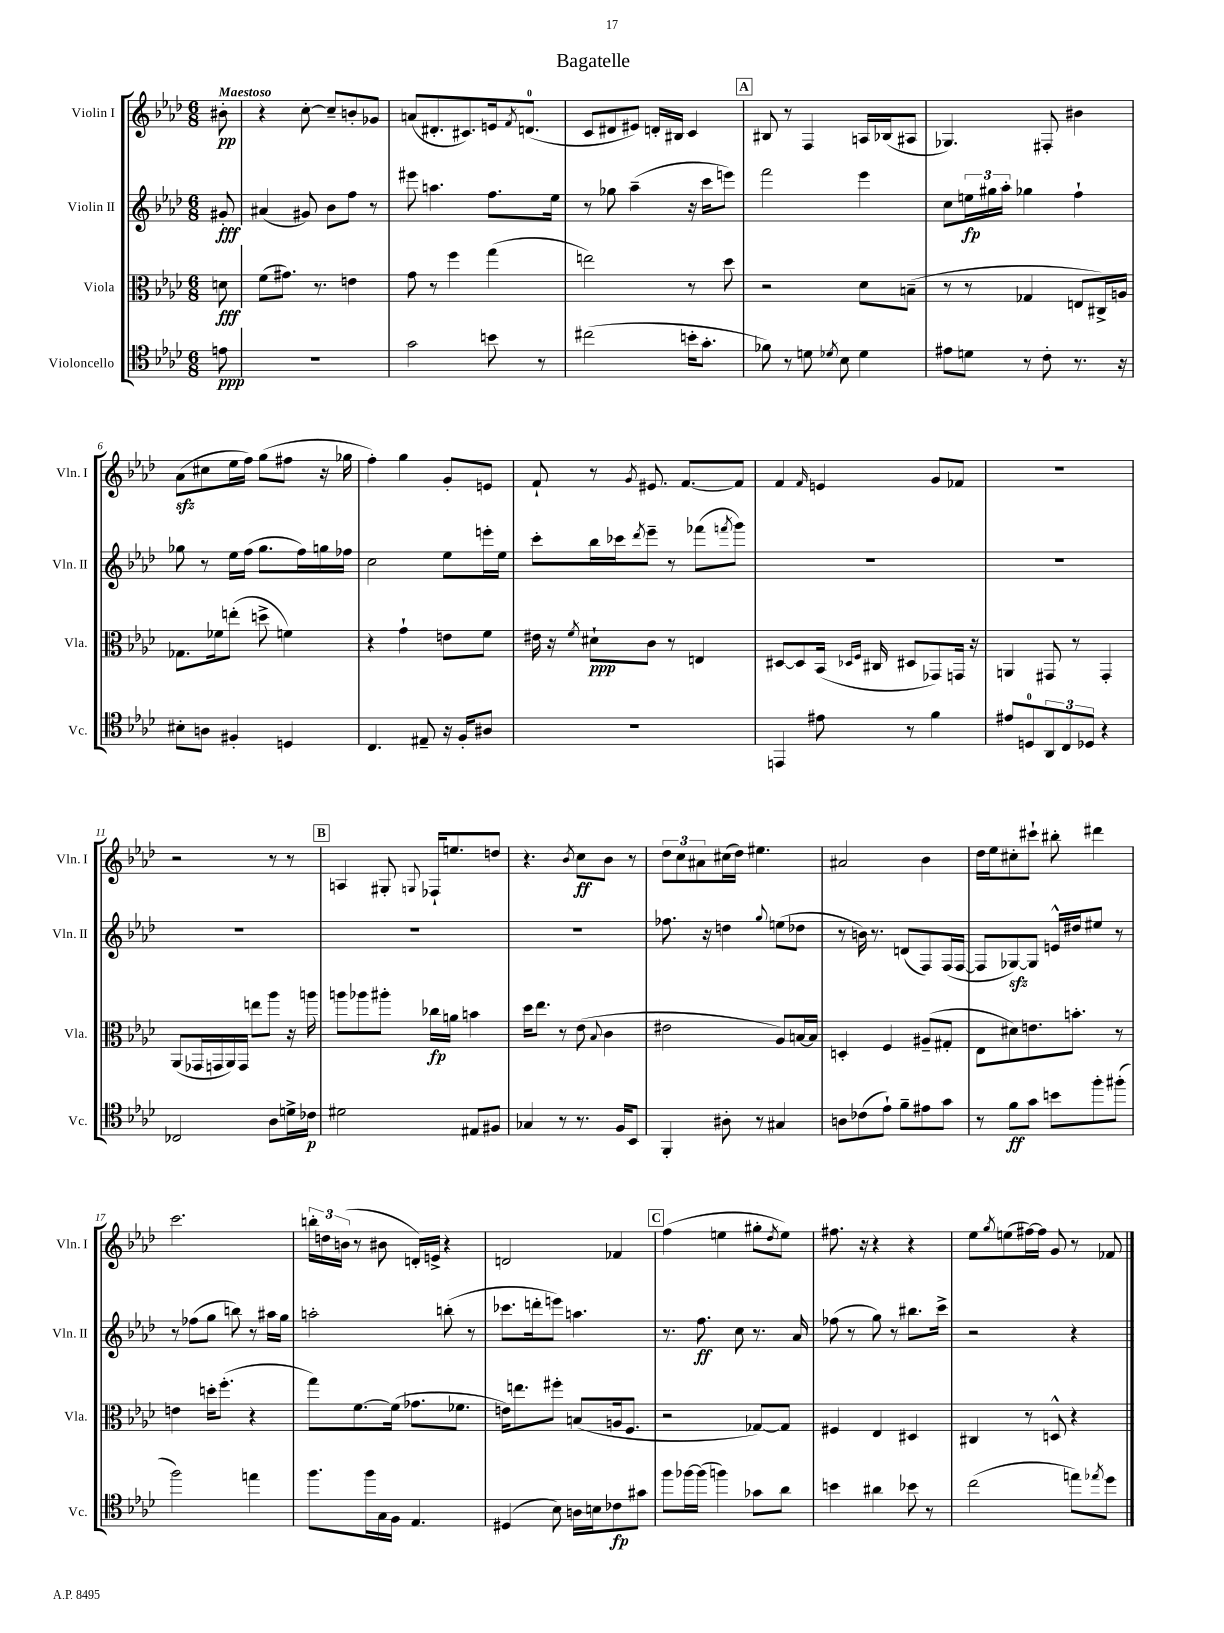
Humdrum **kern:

**kern	**dynam	**kern	**dynam	**kern	**dynam	**kern	**dynam
*part4	*part4	*part3	*part3	*part2	*part2	*part1	*part1
*staff4	*staff4	*staff3	*staff3	*staff2	*staff2	*staff1	*staff1
*I"Violoncello	*	*I"Viola	*	*I"Violin II	*	*I"Violin I	*
*I'Vc.	*	*I'Vla.	*	*I'Vln. II	*	*I'Vln. I	*
*clefC4	*	*clefC3	*	*clefG2	*	*clefG2	*
*k[b-e-a-d-]	*	*k[b-e-a-d-]	*	*k[b-e-a-d-]	*	*k[b-e-a-d-]	*
*M6/8	*	*M6/8	*	*M6/8	*	*M6/8	*
=	=	=	=	=	=	=	=
!	!	!	!	!	!	!LO:TX:a:B:t=Maestoso	!
8en\	ppp	8dn\	fff	8g#X'/	fff	8b#X'\	pp
=1	=1	=1	=1	=1	=1	=1	=1
2.r	.	(8f\L	.	(4a#X/	.	4r	.
.	.	8.g#X\J)	.	.	.	.	.
.	.	.	.	8g#X/)	.	[8cc'\	.
.	.	8.r	.	.	.	.	.
.	.	.	.	8b-\L	.	8cc~/L]	.
.	.	4en\	.	8ff\J	.	8bn'/	.
.	.	.	.	8r	.	8g-X/J	.
=2	=2	=2	=2	=2	=2	=2	=2
2g\	.	8g\	.	8eee#X\	.	(8an/L	.
.	.	8r	.	4.aan\	.	8.d#X'/	.
.	.	4ff\	.	.	.	.	.
.	.	.	.	.	.	8.c#X/)	.
8bn\	.	(4gg\	.	8.ff\L	.	16en/k	.
.	.	.	.	.	.	8qf/	.
.	.	.	.	.	.	(8.dn/J	.
8r	.	.	.	.	.	.	.
.	.	.	.	16ee-\Jk	.	.	.
=3	=3	=3	=3	=3	=3	=3	=3
(2cc#X\	.	2een\)	.	8r	.	8c/L	.
.	.	.	.	8gg-X\	.	8d#X/	.
.	.	.	.	(4aa-~\	.	8e#X/J)	.
.	.	.	.	.	.	16dn'/LL	.
.	.	.	.	.	.	16B#X/JJ	.
16bn'\KL	.	8r	.	16r	.	4c/	.
8.g'\J	.	.	.	16ccc\KL	.	.	.
.	.	8dd-\	.	8eeen\J)	.	.	.
!!LO:REH:place=s1:t=A
=4	=4	=4	=4	=4	=4	=4	=4
8f-X\)	.	2r	.	2fff\	.	8B#X/	.
8r	.	.	.	.	.	8r	.
8dn\	.	.	.	.	.	4F/	.
8qd-X/	.	.	.	.	.	.	.
8B-\	.	.	.	.	.	.	.
4d-\	.	8d-\L	.	4eee-\	.	16An/LL	.
.	.	.	.	.	.	(16B-X/J	.
.	.	(8Bn~\J	.	.	.	8A#X/J	.
=5	=5	=5	=5	=5	=5	=5	=5
8e#X\L	.	8r	.	8cc\L	.	4.G-X/)	.
8dn\J	.	8r	.	24een\L	fp	.	.
.	.	.	.	24gg#X\	.	.	.
.	.	.	.	24aa-'\JJ	.	.	.
8r	.	4G-X/	.	4gg-X\	.	.	.
8c'\	.	.	.	.	.	8F#X'/	.
8.r	.	8En/L	.	4ff`\	.	4b#X\	.
.	.	16C#X^/L)	.	.	.	.	.
16r	.	16An/JJ	.	.	.	.	.
!!LO:LB:g=z
=6	=6	=6	=6	=6	=6	=6	=6
8B#X'\L	.	8.G-X\L	.	8gg-X\	.	(8a-zz\L	.
8An\J	.	.	.	8r	.	8cc#X\	.
.	.	16f-X\k	.	.	.	.	.
4F#X'/	.	(8een'\J	.	16ee-\LL	.	16ee-\L	.
.	.	.	.	(16ff\JJ	.	16ff\JJ)	.
.	.	8ddn^\	.	8.gg-\L	.	(8gg\L	.
4Dn/	.	4fn\)	.	.	.	8ff#X\J	.
.	.	.	.	16ff\L)	.	.	.
.	.	.	.	16ggn\	.	16r	.
.	.	.	.	16ff-X\JJ	.	16gg-X\	.
=7	=7	=7	=7	=7	=7	=7	=7
4.C/	.	4r	.	2cc\	.	4ff'\)	.
.	.	4g`\	.	.	.	4gg\	.
8E#X~/	.	.	.	.	.	.	.
16r	.	8en\L	.	8ee-\L	.	8g'/L	.
16F'/KL	.	.	.	.	.	.	.
8A#X/J	.	8f\J	.	16eeen'\L	.	8en/J	.
.	.	.	.	16ee-\JJ	.	.	.
=8	=8	=8	=8	=8	=8	=8	=8
2.r	.	16e#X\	.	8ccc'\L	.	8f`/	.
.	.	16r	.	.	.	.	.
.	.	8qf/	.	.	.	.	.
.	.	8d#X`\L	ppp	16bb-\L	.	8r	.
.	.	.	.	16ccc-X\J	.	.	.
.	.	.	.	8qddd-/	.	8qg/	.
.	.	8c\J	.	8eee-~\J	.	8.e#X/	.
.	.	8r	.	8r	.	.	.
.	.	.	.	.	.	[8.f/L	.
.	.	4En/	.	(8fff-X\L	.	.	.
.	.	.	.	8qfffn/	.	.	.
.	.	.	.	8ggg\J)	.	8f/J]	.
=9	=9	=9	=9	=9	=9	=9	=9
4EEn/	.	[8D#X/L	.	2.r	.	4f/	.
.	.	8D#/]	.	.	.	.	.
.	.	.	.	.	.	16qqf/	.
8e#X\	.	(16BB-/Jk	.	.	.	4en/	.
.	.	16qqD-X/LL	.	.	.	.	.
.	.	16qqF/JJ	.	.	.	.	.
.	.	16C#X/	.	.	.	.	.
8r	.	8D#X/L	.	.	.	.	.
4f\	.	8GG-X/)	.	.	.	8g/L	.
.	.	16GGn/Jk	.	.	.	8f-X/J	.
.	.	16r	.	.	.	.	.
=10	=10	=10	=10	=10	=10	=10	=10
8e#X/L	.	4AAn/	.	2.r	.	2.r	.
8Dn/	.	.	.	.	.	.	.
12AA-/	.	8GG#X/	.	.	.	.	.
12C/	.	.	.	.	.	.	.
.	.	8r	.	.	.	.	.
12D-X/J	.	.	.	.	.	.	.
4r	.	4GG#'/	.	.	.	.	.
!!LO:LB:g=z
=11	=11	=11	=11	=11	=11	=11	=11
2C-X/	.	(8AA-/L	.	2.r	.	2r	.
.	.	16GG-X/L	.	.	.	.	.
.	.	16GGn/	.	.	.	.	.
.	.	16AA-/)	.	.	.	.	.
.	.	16GG/JJ	.	.	.	.	.
.	.	8een\L	.	.	.	.	.
8A-\L	.	8aa-\J	.	.	.	8r	.
16dn^\L	.	16r	.	.	.	8r	.
16c-X\JJ	p	16aan\	.	.	.	.	.
!!LO:REH:place=s1:t=B
=12	=12	=12	=12	=12	=12	=12	=12
2d#X\	.	8aan\L	.	2.r	.	4An/	.
.	.	8aa-X\	.	.	.	.	.
.	.	8aa#X'\J	.	.	.	8G#X'/	.
.	.	.	.	.	.	8qqGn/	.
.	.	16cc-X\LL	fp	.	.	16F-X`/KL	.
.	.	16an\JJ	.	.	.	8.een/	.
8E#X/L	.	4bn\	.	.	.	.	.
8F#X/J	.	.	.	.	.	8ddn/J	.
=13	=13	=13	=13	=13	=13	=13	=13
4G-X/	.	16dd-\KL	.	2.r	.	4.r	.
.	.	8.ee-\J	.	.	.	.	.
8r	.	8r	.	.	.	.	.
.	.	.	.	.	.	8qb-/	.
8.r	.	(8e-\	.	.	.	8cc\L	ff
.	.	8qqB-/	.	.	.	.	.
.	.	4c\	.	.	.	8b-\J	.
16F/KL	.	.	.	.	.	.	.
8BB-/J	.	.	.	.	.	8r	.
=14	=14	=14	=14	=14	=14	=14	=14
4FF'/	.	2e#X\	.	8.ff-X\	.	12dd-\L	.
.	.	.	.	.	.	12cc\	.
.	.	.	.	.	.	12a#X\	.
.	.	.	.	16r	.	.	.
8A#X'\	.	.	.	4ddn\	.	(16cc#X\L	.
.	.	.	.	.	.	16dd-\JJ)	.
8r	.	.	.	.	.	4.ee#X\	.
.	.	.	.	8qqgg/	.	.	.
4G#X/	.	8A-/L)	.	(8een\L	.	.	.
.	.	[16Bn/L	.	8dd-X\J	.	.	.
.	.	16B/JJ]	.	.	.	.	.
=15	=15	=15	=15	=15	=15	=15	=15
8An\L	.	4Dn'/	.	8r	.	2a#X/	.
(8c-X\	.	.	.	16bn\)	.	.	.
.	.	.	.	8.r	.	.	.
8e-`\J)	.	4F/	.	.	.	.	.
8f~\L	.	.	.	(8dn/L	.	.	.
8e#X\	.	(8A#X~/L	.	8F/)	.	4b-\	.
8g\J	.	8G#X'/J	.	(16F/L	.	.	.
.	.	.	.	[16F/JJ	.	.	.
=16	=16	=16	=16	=16	=16	=16	=16
8r	.	8E-\L	.	8F/L]	.	16dd-\LL	.
.	.	.	.	.	.	16ee-\J	.
8f\L	ff	8d#X\)	.	[8G-Xzz/)	.	8cc#X'\	.
8g\J	.	8.en\	.	8G-/J]	.	8ccc#X`\J	.
8bn\L	.	.	.	16en^^/LL	.	8bb#X'\	.
.	.	8.bn'\J	.	16dd#X/J	.	.	.
8ff'\	.	.	.	8ee#X/J	.	4ddd#X\	.
(8ff#X'\J	.	8r	.	8r	.	.	.
!!LO:LB:g=z
=17	=17	=17	=17	=17	=17	=17	=17
2ff\)	.	4en\	.	8r	.	2.ccc\	.
.	.	.	.	(8ff-X\L	.	.	.
.	.	16ddn'\KL	.	8gg\J	.	.	.
.	.	(8.ff'\J	.	.	.	.	.
.	.	.	.	8bbn\)	.	.	.
4een\	.	4r	.	8r	.	.	.
.	.	.	.	16aa#X\LL	.	.	.
.	.	.	.	16gg\JJ	.	.	.
=18	=18	=18	=18	=18	=18	=18	=18
8.ff\L	.	8gg\L)	.	2aan'\	.	24bbn'\LL	.
.	.	.	.	.	.	24ddn\	.
.	.	.	.	.	.	(24bn\JJ	.
.	.	[8.f\	.	.	.	8r	.
16ff\L	.	.	.	.	.	.	.
16G\	.	.	.	.	.	8b#X\	.
16F\JJ	.	(16f\Jk]	.	.	.	.	.
4.E-/	.	8.g-X\L	.	.	.	16dn'/LL)	.
.	.	.	.	.	.	16en^/JJ	.
.	.	.	.	(8bbn'\	.	4r	.
.	.	8.f-X\J	.	.	.	.	.
.	.	.	.	8r	.	.	.
=19	=19	=19	=19	=19	=19	=19	=19
(4D#X/	.	16en\KL)	.	8.ccc-X\L	.	2dn/	.
.	.	8.een\	.	.	.	.	.
.	.	.	.	16dddn'\k	.	.	.
8B-\)	.	8ff#X'\J	.	8eeen\J)	.	.	.
16An\LL	.	(8Bn/L	.	4.aan\	.	.	.
16Bn\J	.	.	.	.	.	.	.
8c-X\	fp	16An/k	.	.	.	4f-X/	.
.	.	8.F/J	.	.	.	.	.
8g#X\J	.	.	.	.	.	.	.
!!LO:REH:place=s1:t=C
=20	=20	=20	=20	=20	=20	=20	=20
8ff\L	.	2r	.	8.r	.	(4ff\	.
[16ff-X\L	.	.	.	.	.	.	.
(16ff-\JJ]	.	.	.	8.ff\	ff	.	.
4ffn\)	.	.	.	.	.	4een\	.
.	.	.	.	8cc\	.	.	.
8g-X\L	.	[8G-X/L)	.	8.r	.	8gg#X'\L	.
.	.	.	.	.	.	8qdd-/	.
8a-\J	.	8G-/J]	.	.	.	8ee\J)	.
.	.	.	.	16a-/	.	.	.
=21	=21	=21	=21	=21	=21	=21	=21
4bn\	.	4F#X/	.	(8ff-X\	.	8.ff#X\	.
.	.	.	.	8r	.	.	.
.	.	.	.	.	.	16r	.
4a#X\	.	4E-/	.	8gg\)	.	4r	.
.	.	.	.	8r	.	.	.
8b-X\	.	4D#X/	.	8.bb#X\L	.	4r	.
8r	.	.	.	.	.	.	.
.	.	.	.	16ccc^\Jk	.	.	.
=22	=22	=22	=22	=22	=22	=22	=22
(2cc\	.	4C#X/	.	2r	.	8ee-\L	.
.	.	.	.	.	.	8qgg/	.
.	.	.	.	.	.	(8een\	.
.	.	8r	.	.	.	[16ff#X\L)	.
.	.	.	.	.	.	16ff#\JJ]	.
.	.	8Dn^^/	.	.	.	8g/	.
8een\L)	.	4r	.	4r	.	8r	.
8qee-X/	.	.	.	.	.	.	.
8dd-\J	.	.	.	.	.	8f-X/	.
==	==	==	==	==	==	==	==
*-	*-	*-	*-	*-	*-	*-	*-
